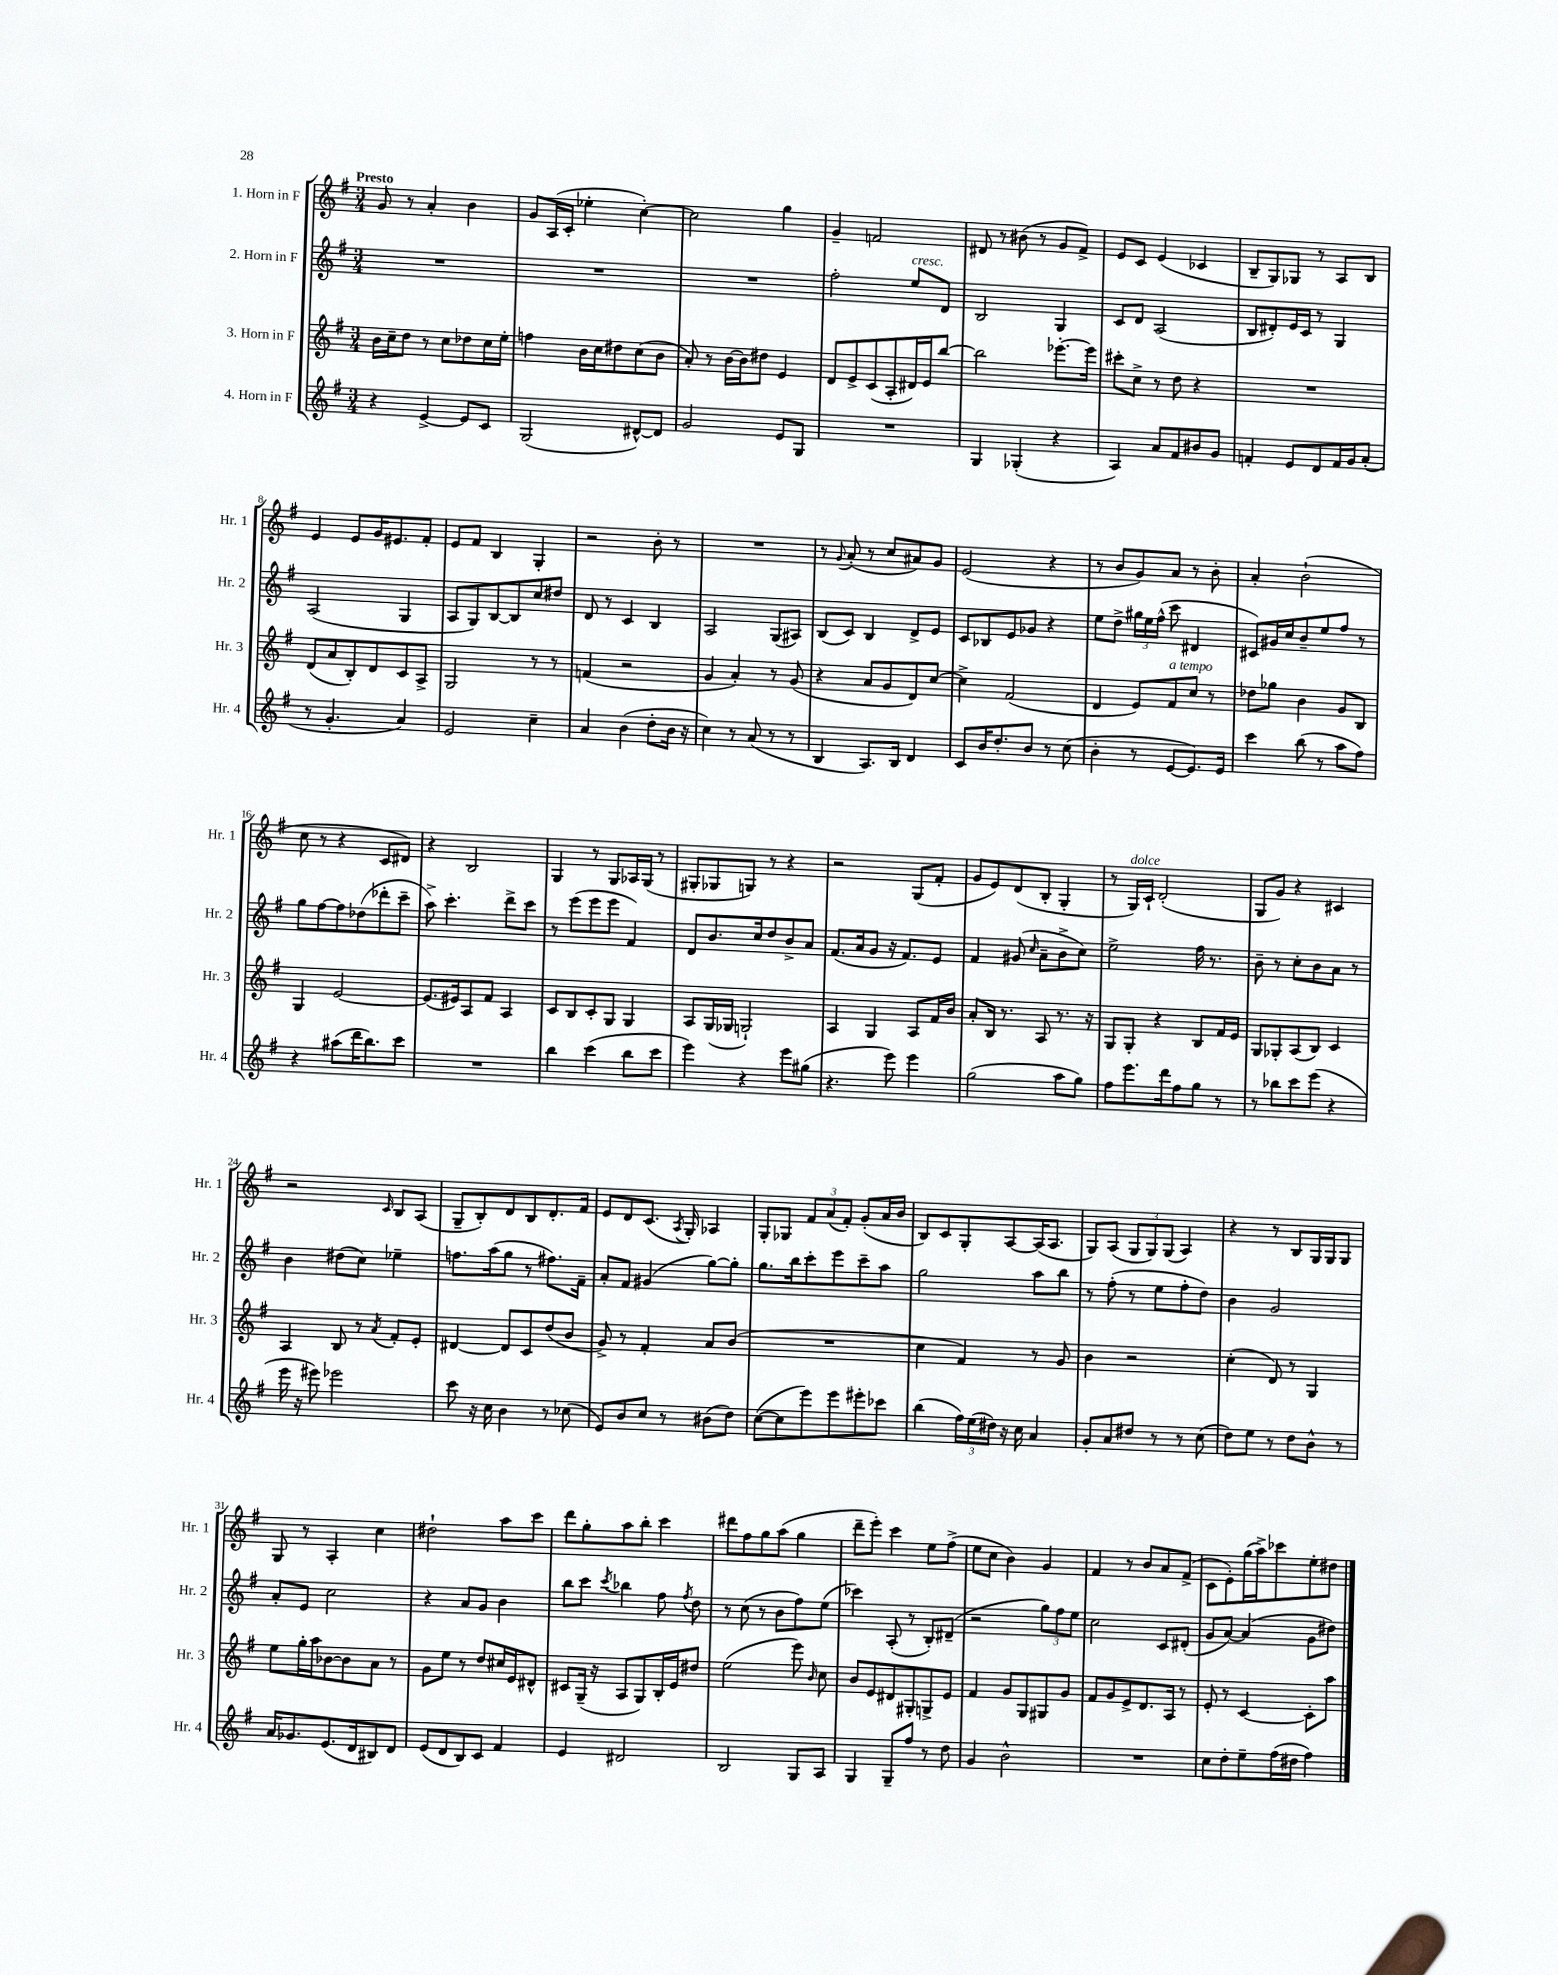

**kern	**kern	**kern	**kern
*staff4	*staff3	*staff2	*staff1
*clefG2	*clefG2	*clefG2	*clefG2
*k[f#]	*k[f#]	*k[f#]	*k[f#]
*M3/4	*M3/4	*M3/4	*M3/4
4r	16b	2.r	8g
.	16cc~	.	.
.	8dd	.	8r
[4e^	8r	.	4a'
.	8cc	.	.
8e]	8dd-	.	4b
8c	16cc	.	.
.	16ee'	.	.
=	=	=	=
(2G	4ff	2.r	8g
.	.	.	(16A
.	.	.	16c'
.	16b	.	4ee-'
.	16cc	.	.
.	8dd#	.	.
[8d#^^)	(8cc	.	[4cc')
8d#]	8b	.	.
=	=	=	=
2g	8a')	2.r	2cc]
.	8r	.	.
.	[16b	.	.
.	16b]	.	.
.	8dd#	.	.
8e	4e	.	4gg
8G	.	.	.
=	=	=	=
2.r	8d	2ff#'	4g~
.	8e^	.	.
.	(8c	.	2f
.	8A'	.	.
.	16d#)	8ee	.
.	16e	.	.
.	[8bb	8d	.
=	=	=	=
4G	2bb]	2B	8d#
.	.	.	8r
(4G-'	.	.	(8b#
.	.	.	8r
4r	[8.eee-'	4G	8g
.	.	.	8f#^)
.	16eee-]	.	.
=	=	=	=
4A)	8ccc#'	8c	8e
.	8cc^	8d	8c
8a	8r	(2A	(4e
8f#	8dd	.	.
8b#	4r	.	4c-
8g	.	.	.
=	=	=	=
4f'	2.r	8B	8B~
.	.	8d#')	8G)
8e	.	16e	8G-
.	.	16c	.
8d	.	8r	8r
16f	.	4G	8A
16g	.	.	.
(8a'	.	.	8B
=	=	=	=
8r	(8d	(2A	4e
4.g'	8a	.	.
.	8B')	.	8e
.	8d	.	16g
.	.	.	8.e#
4a)	8c	4G	.
.	8A^	.	8f#'
=	=	=	=
2e	2G	8A	8e
.	.	8G)	8f#
.	.	[8B	4B
.	.	8B]	.
4cc~	8r	8cc	4G'
.	8r	8dd#	.
=	=	=	=
4a	(4f	8d	2r
.	.	8r	.
(4b	2r	4c	.
8dd'	.	4B	8b'
16b	.	.	8r
16r	.	.	.
=	=	=	=
4cc)	4g	2A	2.r
8r	4a')	.	.
(8a	.	.	.
8r	8r	(8G	.
8r	(8g	8A#)	.
=	=	=	=
4B	4r	(8B	8r
.	.	.	8qqg
.	.	8c)	(8a'
8.A)	8a	4B	8r
.	8g	.	8cc
16B	.	.	.
4d	8d)	8d^	8a#)
.	[8cc	8e	8g
=	=	=	=
8c	4cc^]	8c	(2e
16b	.	8B-	.
8.dd'	.	.	.
.	(2f#	8e	.
8b	.	8g-	.
8r	.	4r	4r
(8cc	.	.	.
=	=	=	=
4b'	4d	8ee	8r
.	.	8dd^	8b
8r	8e)	24gg#	8g)
.	.	24ee	.
.	.	(24ff#^^	.
[8e	8f#	8ccc	8a
8.e])	8cc	4d#	8r
.	8r	.	8b'
16e	.	.	.
=	=	=	=
4ccc	8dd-	8c#)	4a'
.	8gg-	16g#	.
.	.	16cc	.
(8bb	4b	8b~	(2b`
8r	.	8ee	.
8aa	8g	8ff#	.
8ff#)	8B	8r	.
=	=	=	=
4r	4G	8gg	8cc
.	.	[8ff#	8r
(8aa#	[2e	8ff#]	4r
16ddd	.	(8dd-	.
8.bb)	.	.	.
.	.	8ddd-'	8c
8ccc	.	8ccc~	8d#)
=	=	=	=
2.r	(8.e]	8aa^)	4r
.	.	4.ccc'	.
.	16e#)	.	.
.	8A	.	2B
.	8f#	.	.
.	4A	8ddd^	.
.	.	8ccc	.
=	=	=	=
4bb	8c	8r	4G
.	8B	(8eee	.
(4ccc	8c'	8eee	8r
.	8G	8eee	8G
8bb	4G	4f#)	16A-
.	.	.	(16G
8ccc	.	.	8r
=	=	=	=
4eee)	8A	8d	8G#'
.	(16G	8.b	8G-
.	16G-	.	.
4r	2G`)	.	8G)
.	.	16cc	.
.	.	8dd	8r
8eee	.	8b^	4r
(8gg#	.	8a	.
=	=	=	=
4.r	4A	(8.f#	2r
.	.	16a	.
.	4G	8g	.
8eee)	.	16r	.
.	.	8.f#)	.
4eee	8A	.	(8G
.	16f#	8e	8f#'
.	16b	.	.
=	=	=	=
(2gg	8a'	4f#	8g
.	16B	.	8e)
.	8.r	.	.
.	.	(8g#	(8d
.	.	16qqcc	.
.	8A	8a~	8B'
8aa	8.r	8b^	4G'
8gg)	.	8cc)	.
.	16r	.	.
=	=	=	=
8ff#	8G	2ee^	8r
8.eee	8G'	.	16G)
.	.	.	16c`
.	4r	.	(2d'
16ddd	.	.	.
8ff#	.	.	.
8gg	8B	16ff#	.
.	.	8.r	.
8r	16f#	.	.
.	16e	.	.
=	=	=	=
8r	8G	8b~	8G
8bb-	8G-'	8r	8g)
8ccc	(8A	8cc'	4r
(8eee	8B)	8b	.
4r	4c	8a	4c#
.	.	8r	.
=	=	=	=
16eee	4A	4b	2r
16r	.	.	.
8eee#)	.	.	.
2eee-	8B	(8dd#	.
.	8r	8cc)	.
.	8qa	.	16qqc
.	8f#'	4ee-~	8B
.	8e'	.	(8A
=	=	=	=
8ccc	[4d#	8.ff	8G~
16r	.	.	8B')
16cc	.	(16aa	.
4b	8d#]	8gg	8d
.	8c	8r	8B
8r	(8dd	8.ff#)	8.d'
(8cc-	8b	.	.
.	.	16f#~	16f#
=	=	=	=
8e)	8g^)	8a'	8e
8b	8r	8f#	8d
8cc	4f#'	(4g#	(8.c
8r	.	.	.
.	.	.	8qA
.	.	.	16G')
(8b#	8a	[8gg)	4A-
8dd)	(8b	8gg']	.
=	=	=	=
([8cc	2.r	8.gg	8G'
8cc]	.	.	8G-
.	.	16bb	.
8eee)	.	8ccc'	12f#
.	.	.	(12a
8eee	.	8eee	.
.	.	.	12f#')
8eee#'	.	8ccc~	(8g'
8ccc-	.	8aa	16a
.	.	.	16b
=	=	=	=
(4bb	4cc	2gg	8B)
.	.	.	8c
24ff#)	4f#)	.	8G'
(24ee	.	.	.
24dd#)	.	.	.
16r	.	.	[8A
16cc	.	.	.
4a	8r	8aa	(16A]
.	.	.	8.A
.	8g	8bb	.
=	=	=	=
8g'	4b	8r	8G)
8a	.	(8ff#'	(8A
8dd#	2r	8r	12G
.	.	.	12G)
8r	.	8ee	.
.	.	.	(12G
8r	.	8ff#'	4A)
(8cc	.	8dd)	.
=	=	=	=
8dd)	(4cc'	4b	4r
8ee	.	.	.
8r	8d)	2g	8r
8dd	8r	.	8B
8b^^	4G	.	16G
.	.	.	16G
8r	.	.	8G
=	=	=	=
16a	8ee	8a'	8G
8.g-	.	.	.
.	16gg'	8e	8r
.	16aa	.	.
(8.e	[8b-	2cc	4A'
.	8b-]	.	.
16d	.	.	.
8B#)	8a	.	4cc
8d	8r	.	.
=	=	=	=
(8e	8g	4r	2dd#`
8d	8ee	.	.
8B)	8r	8a	.
8c	8dd	8g	.
4f#	16cc#	4b	8aa
.	16e	.	.
.	8d#^^	.	8ccc
=	=	=	=
4e	8c#	8bb	8ddd
.	(16G~	8ccc	8gg'
.	16r	.	.
.	.	8qccc	.
2d#	8A	4bb-	8aa
.	8G)	.	8bb'
.	16B'	8ff#	4ccc
.	16e	.	.
.	.	8qff#	.
.	8dd#	8dd	.
=	=	=	=
2B	(2ee	8r	8ddd#
.	.	(8cc	8ff#
.	.	8r	8gg
.	.	8b	(8aa
8G	8eee)	8ff#)	4gg
.	16qqb	.	.
8A	8cc	(8ee	.
=	=	=	=
4G	8b	4ccc-)	8ddd~
.	8e	.	8eee')
8G~	8d#	(8A'	4ccc
8ff#	8G#'	8r	.
8r	8G^	8B')	8ee
8dd	8e	(8d#~	(8ff#^
=	=	=	=
4g	4f#	2r	8ee
.	.	.	8cc
2b^^	8g	.	4b)
.	8G	.	.
.	8G#	12gg)	4g
.	.	12ff#	.
.	8g	.	.
.	.	12ee	.
=	=	=	=
2.r	8f#	2cc	4f#
.	8g	.	.
.	8e^	.	8r
.	8.d	.	8b
.	.	8c	8a
.	16A	.	.
.	8r	(8d#'	(8f#^
=	=	=	=
8cc	8e'	8g	8c
8dd'	8r	[8a)	8e')
8ee~	[4c	(4a]	(16gg
.	.	.	16aa^)
(16ff#	.	.	8ccc-
16dd#	.	.	.
4ff#)	8c']	8g	8ee'
.	8aa	8dd#)	8dd#
==	==	==	==
*-	*-	*-	*-
